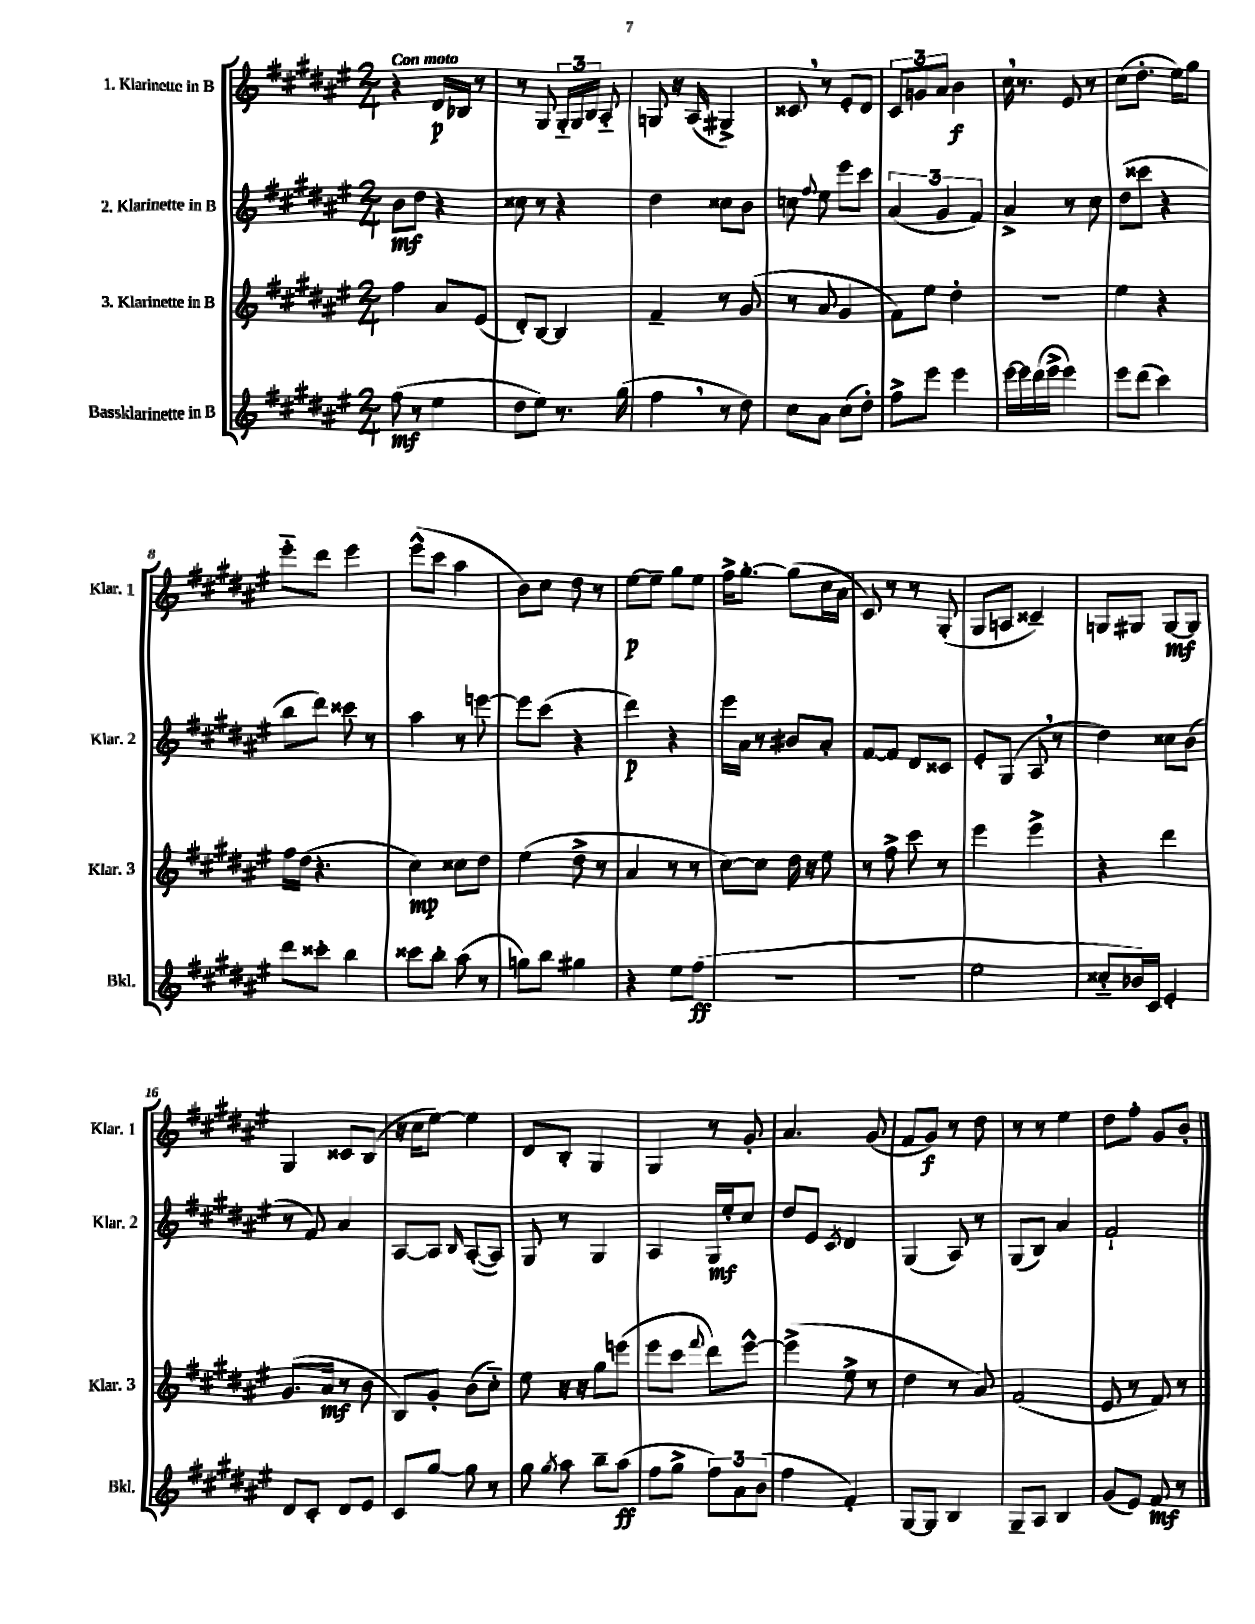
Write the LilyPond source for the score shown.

<<
\new StaffGroup <<
\new Staff = "s0" \with { instrumentName = "1. Klarinette in B" shortInstrumentName = "Klar. 1" } {
    \clef treble \key fis \major \numericTimeSignature \time 2/4 \tempo "Con moto"
    \autoBeamOff r4 dis'16[\p bes16] r8 |
    r8 gis8 \tuplet 3/2 { gis16[-_ gis16 b16] } ais8-_ |
    g8 r16 ais16( gis4->) |
    cisis'8 \breathe r8 eis'8[-. dis'8] |
    \tuplet 3/2 { cis'8[ g'8 ais'8] } b'4\f |
    cis''16 \breathe r8. eis'8 r8 |
    cis''8[( dis''8.]-. eis''16[) gis''8] |
    eis'''8[-_ dis'''8] eis'''4 |
    eis'''8[-^( cis'''8] ais''4 |
    b'8[) cis''8] dis''8 r8 |
    eis''8[~\p eis''8]-- gis''8[ eis''8] |
    fis''16[-> gis''8.]~-. gis''8[( cis''16 ais'16] |
    cis'8) r8 r8 gis8-.( |
    gis8[ a8] cisis'4--) |
    g8[ gis8] gis8[~\mf gis8] |
    gis4 cisis'8[ b8]( |
    r16 cis''16[ eis''8]~) eis''4 |
    dis'8[ b8]-. gis4 |
    gis4 r8 gis'8-. |
    ais'4. gis'8( |
    fis'8[ gis'8]\f) r8 dis''8 |
    r8 r8 eis''4 |
    dis''8[ fis''8]-. gis'8[ b'8]-. \bar "|." |
}
\new Staff = "s1" \with { instrumentName = "2. Klarinette in B" shortInstrumentName = "Klar. 2" } {
    \clef treble \key fis \major \numericTimeSignature \time 2/4
    \autoBeamOff b'8[\mf dis''8] r4 |
    cisis''8 r8 r4 |
    dis''4 cisis''8[ b'8] |
    c''8 \appoggiatura { fis''8 } eis''8 eis'''8[ cis'''8] |
    \tuplet 3/2 { ais'4( gis'4 fis'4) } |
    ais'4-> r8 cis''8 |
    dis''8[( cisis'''8] r4 |
    b''8[ dis'''8]) cisis'''8 r8 |
    ais''4 r8 e'''8~ |
    e'''8[ cis'''8]( r4 |
    dis'''4\p) r4 |
    eis'''16[ ais'16] r8 bis'8[ ais'8]-. |
    fis'8[~ fis'8] dis'8[ cisis'8] |
    eis'8[-. gis8]( ais8 \breathe r8 |
    dis''4) cisis''8[ b'8]( |
    r8 fis'8) ais'4 |
    ais8[~ ais8] \grace { b16 } ais8[~-.( ais8]) |
    gis8 r8 gis4 |
    ais4 gis16[\mf eis''16-. cis''8] |
    dis''8[ eis'8] \acciaccatura { cis'8 } dis'4 |
    gis4( ais8) r8 |
    gis8[( b8]) ais'4 |
    fis'2-! \bar "|." |
}
\new Staff = "s2" \with { instrumentName = "3. Klarinette in B" shortInstrumentName = "Klar. 3" } {
    \clef treble \key fis \major \numericTimeSignature \time 2/4
    \autoBeamOff fis''4 ais'8[ eis'8]( |
    dis'8[-.) b8]~ b4 |
    fis'4-- r8 gis'8( |
    r8 ais'8 gis'4 |
    fis'8[) eis''8] dis''4-. |
    r2 |
    eis''4 r4 |
    fis''16[ dis''16]( r4. |
    cis''4\mp) cisis''8[ dis''8] |
    eis''4( dis''8-> r8 |
    ais'4 r8 r8 |
    cis''8[~) cis''8] dis''16 r16 eis''8 |
    r8 fis''8-> cis'''8 r8 |
    eis'''4 eis'''4-> |
    r4 dis'''4 |
    gis'8.[( ais'16]\mf r8 b'8 |
    b8[) gis'8]-. b'8[( cis''8]-_) |
    eis''8 r16 r16 gis''8[ e'''8]( |
    eis'''8[ cis'''8] \appoggiatura { fis'''8 } dis'''8[) eis'''8]~-^ |
    eis'''4->( eis''8-> r8 |
    dis''4 r8 ais'8) |
    fis'2( |
    eis'8 r8 fis'8) r8 \bar "|." |
}
\new Staff = "s3" \with { instrumentName = "Bassklarinette in B" shortInstrumentName = "Bkl." } {
    \clef treble \key fis \major \numericTimeSignature \time 2/4
    \autoBeamOff fis''8\mf( r8 eis''4 |
    dis''8[ eis''8]) r8. gis''16( |
    fis''4 \breathe r8 dis''8) |
    cis''8[ ais'8] cis''8[( dis''8]-.) |
    fis''8[-> eis'''8] eis'''4 |
    eis'''16[~ eis'''16 dis'''16( eis'''16]-> eis'''4) |
    eis'''8[ dis'''8]( cis'''4) |
    dis'''8[ cisis'''8]-. b''4 |
    cisis'''8[ b''8]-. ais''8( r8 |
    g''8[) b''8] gis''4 |
    r4 eis''8[ fis''8]\ff( |
    r2 |
    r2 |
    eis''2 |
    cisis''8[-_ bes'16) cis'16] eis'4-. |
    dis'8[ cis'8]-. dis'8[ eis'8] |
    cis'8[ gis''8]~ gis''8 r8 |
    gis''8 \acciaccatura { gis''8 } ais''8 b''8[-- ais''8]\ff( |
    fis''8[ gis''8]-> \tuplet 3/2 { fis''8[) ais'8 b'8]( } |
    fis''4 fis'4-.) |
    gis8[~ gis8] b4 |
    gis8[-- ais8] b4 |
    gis'8[( eis'8]) fis'8\mf r8 \bar "|." |
}
>>
>>
